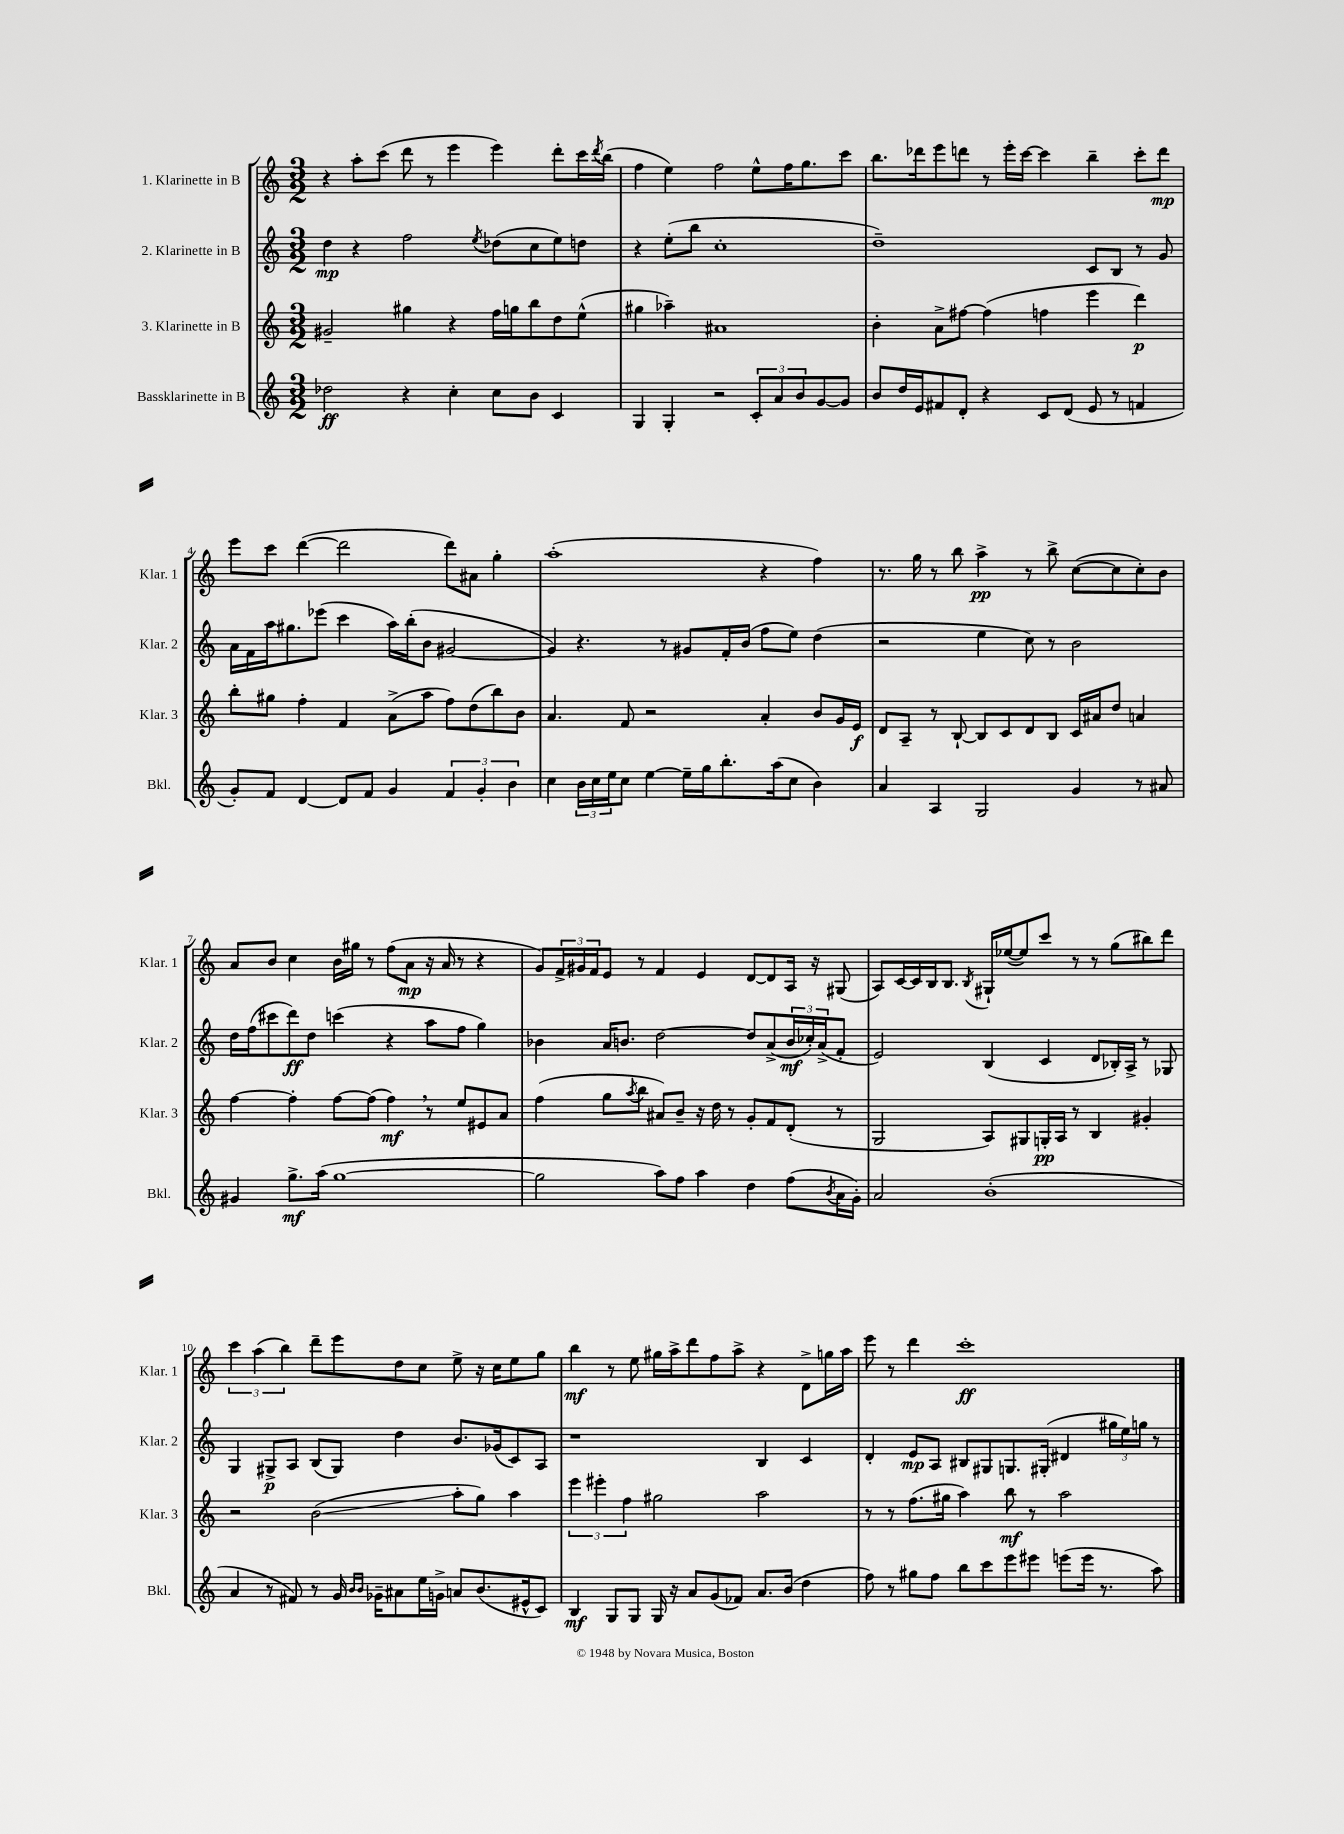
<<
\new StaffGroup <<
\new Staff = "s0" \with { instrumentName = "1. Klarinette in B" shortInstrumentName = "Klar. 1" } {
    \clef treble \key c \major \numericTimeSignature \time 3/2
    r4 a''8-. c'''8( d'''8 r8 e'''4 e'''4) d'''8-. c'''16 \acciaccatura { d'''8 } b''16( |
    f''4 e''4) f''2 e''8-^ f''16 g''8. c'''8 |
    b''8. des'''16 e'''8 d'''8 r8 e'''16-. c'''16~ c'''4 b''4-- c'''8-. d'''8\mp |
    e'''8 c'''8 d'''4~( d'''2 d'''8) ais'8 g''4-. |
    a''1-.( r4 f''4) |
    r8. g''16 r8 b''8 a''4->\pp r8 b''8-> c''8~( c''8 c''8-.) b'8 |
    a'8 b'8 c''4 b'16 gis''16 r8 f''8( a'8\mp r16 a'16 r8 r4 |
    g'8) \tuplet 3/2 { f'16-> gis'16 f'16 } e'8 r8 f'4 e'4 d'8~ d'8 a16 r16 gis8( |
    a8) c'16~ c'16 b16 b8. \acciaccatura { b8 } gis16-! ees''16~( ees''8) c'''8 r8 r8 g''8( bis''8) d'''8 |
    \tuplet 3/2 { c'''4 a''4( b''4) } d'''8-- e'''8 d''8 c''8 e''8-> r16 c''16 e''8 g''8 |
    b''4\mf r8 e''8 gis''16 a''16-> d'''8 f''8 a''8-> r4 d'8-> g''16 a''16 |
    e'''8 r8 d'''4 c'''1-.\ff \bar "|." |
}
\new Staff = "s1" \with { instrumentName = "2. Klarinette in B" shortInstrumentName = "Klar. 2" } {
    \clef treble \key c \major \numericTimeSignature \time 3/2
    d''4\mp r4 f''2 \acciaccatura { e''8 } des''8( c''8 e''8) d''8 |
    r4 e''8-.( b''8 c''1-. |
    d''1--) c'8 b8 r8 g'8 |
    a'16 f'16 a''16 gis''8. ees'''8( c'''4 a''16) b''16-.( b'8 gis'2~ |
    gis'4) r4. r8 gis'8 f'16-. b'16( f''8 e''8) d''4( |
    r2 e''4 c''8) r8 b'2 |
    d''16 f''16( cis'''8 d'''8\ff) d''8 c'''4( r4 a''8 f''8 g''4) |
    bes'4 a'16 b'8. d''2~ d''8 a'8->( \tuplet 3/2 { b'16\mf ces''16-.) a'16->( } f'8-. |
    e'2) b4( c'4 d'8 bes16-.) a16-> r8 ges8 |
    g4 gis8->\p a8 b8( gis8) d''4 b'8. ges'16( c'8) a8 |
    r1 b4 c'4 |
    d'4-. e'8\mp a8 bis8 gis8 g8. gis16-.( dis'4 \tuplet 3/2 { gis''16 e''16) g''16 } r8 \bar "|." |
}
\new Staff = "s2" \with { instrumentName = "3. Klarinette in B" shortInstrumentName = "Klar. 3" } {
    \clef treble \key c \major \numericTimeSignature \time 3/2
    gis'2-- gis''4 r4 f''16 g''16 b''8 d''8 e''8-^( |
    gis''4 aes''4--) ais'1 |
    b'4-. a'8-> fis''8~ fis''4( f''4 e'''4 d'''4\p) |
    b''8-. gis''8 f''4-. f'4 a'8->( a''8 f''8) d''8( b''8) b'8 |
    a'4. f'8 r2 a'4-. b'8 g'16 e'16\f |
    d'8 a8-- r8 b8~-! b8 c'8 d'8 b8 c'16 ais'16 d''8 a'4 |
    f''4~ f''4-. f''8~ f''8( f''4\mf) \breathe r8 e''8 eis'8 a'8 |
    f''4( g''8 \acciaccatura { a''8 } b''8 ais'8) b'8-- r16 d''16 r8 g'8-. f'8 d'8-.( r8 |
    g2 a8) gis8 g16-.\pp a16 r8 b4 gis'4-. |
    r2 b'2\glissando( a''8-. g''8) a''4 |
    \tuplet 3/2 { e'''4 eis'''4-. f''4 } gis''2 a''2 |
    r8 r8 f''8.( gis''16 a''4) b''8\mf r8 a''2 \bar "|." |
}
\new Staff = "s3" \with { instrumentName = "Bassklarinette in B" shortInstrumentName = "Bkl." } {
    \clef treble \key c \major \numericTimeSignature \time 3/2
    des''2\ff r4 c''4-. c''8 b'8 c'4 |
    g4 g4-. r2 \tuplet 3/2 { c'8-. a'8 b'8 } g'8~ g'8 |
    b'8 d''16 e'16 fis'8 d'8-. r4 c'8 d'8( e'8 r8 f'4 |
    g'8-.) f'8 d'4~ d'8 f'8 g'4 \tuplet 3/2 { f'4 g'4-. b'4 } |
    c''4 \tuplet 3/2 { b'16 c''16 e''16 } c''8 e''4~ e''16-- g''16 b''8.-. a''16( c''8 b'4) |
    a'4 a4 g2 g'4 r8 ais'8 |
    gis'4 g''8.->\mf a''16( g''1~ |
    g''2 a''8) f''8 a''4 d''4 f''8( \acciaccatura { b'8 } a'16 g'16-.) |
    a'2 b'1-.( |
    a'4 r8 fis'8) r8 g'16 \grace { b'16 b'16 } ges'16-- ais'8 e''16 g'16-> a'8 b'8.( eis'16-^ c'8) |
    b4\mf g8 g8 g16 r16 a'8 g'8( fes'8) a'8. b'16( d''4 |
    f''8) r8 gis''8 f''8 b''8 c'''8 e'''8 eis'''8 e'''8( e'''16 r8. a''8) \bar "|." |
}
>>
>>
